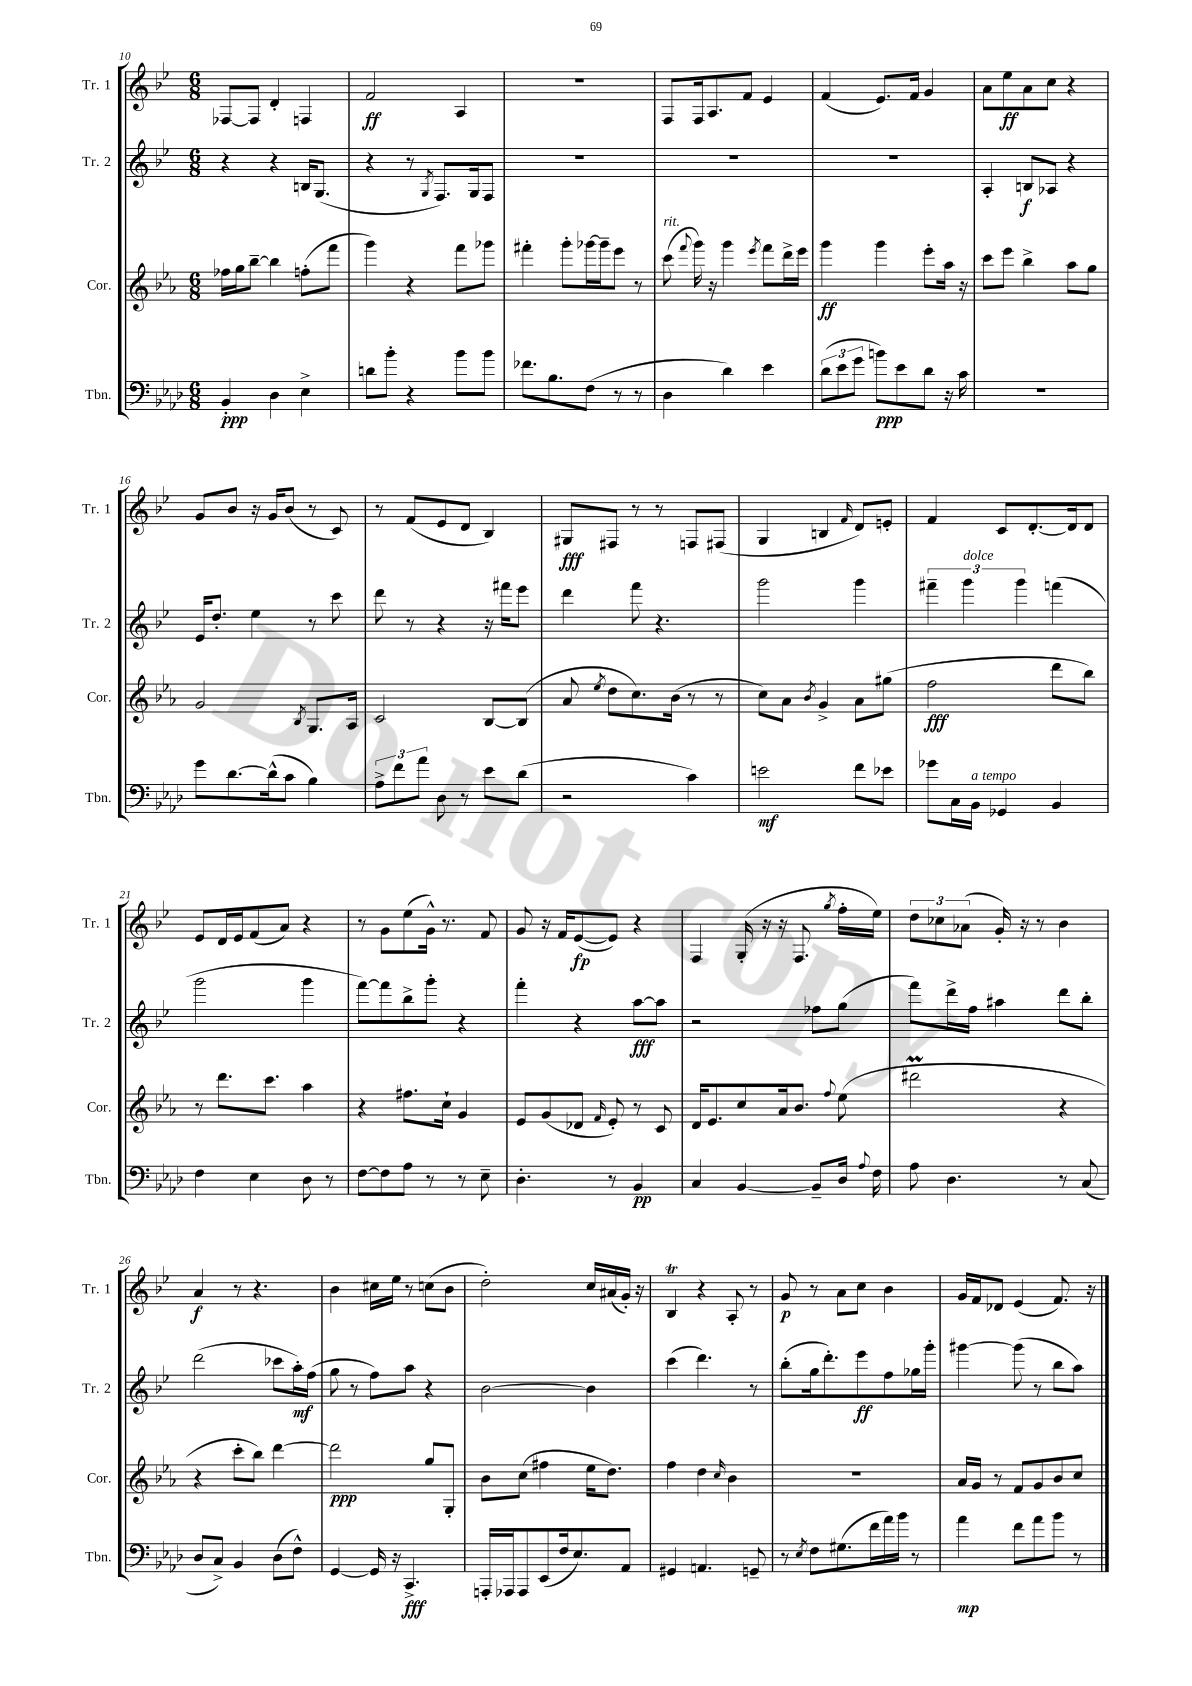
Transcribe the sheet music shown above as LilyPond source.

<<
\new StaffGroup <<
\new Staff = "s0" \with { instrumentName = "Tr. 1" shortInstrumentName = "Tr. 1" } {
    \clef treble \key bes \major \numericTimeSignature \time 6/8
    \autoBeamOff fes8[~ fes8] d'4-. f4 |
    f'2\ff a4 |
    R2. |
    f8[ f16 a8. f'8] ees'4 |
    f'4( ees'8.[) f'16] g'4 |
    a'8[ ees''8\ff a'8 c''8] r4 |
    g'8[ bes'8] r16 g'16[ bes'8]( r8 c'8) |
    r8 f'8[( ees'8 d'8] bes4) |
    gis8[\fff fis8] r8 r8 f8[ fis8]( |
    g4 b4 \grace { f'16 } d'8[) e'8]-. |
    f'4 c'8[ d'8.~-. d'16 d'8] |
    ees'8[ d'16 ees'16 f'8( a'8]) r4 |
    r8 g'8[ ees''8( g'16]-^) r8. f'8 |
    g'8 r16 f'16[ ees'8~\fp( ees'8]) r4 |
    f4 g16-.( r16 r16 f8. \acciaccatura { g''8 } f''16[-. ees''16]) |
    \tuplet 3/2 { d''8[ ces''8 aes'8]( } g'16-.) r16 r8 bes'4 |
    a'4\f r8 r4. |
    bes'4 cis''16[ ees''16] r8 c''8[( bes'8] |
    d''2-.) c''16[ ais'16( g'16]-.) r16 |
    bes4\trill r4 a8-. r8 |
    g'8\p r8 a'8[ c''8] bes'4 |
    g'16[ f'16 des'8] ees'4( f'8.) r16 \bar "|." |
}
\new Staff = "s1" \with { instrumentName = "Tr. 2" shortInstrumentName = "Tr. 2" } {
    \clef treble \key bes \major \numericTimeSignature \time 6/8
    \autoBeamOff r4 r4 b16[ g8.]( |
    r4 r8 \acciaccatura { g8 } f8.[) g16 f8] |
    R2. |
    R2. |
    R2. |
    a4-. b8[\f aes8] r4 |
    ees'16[ d''8.]-. ees''4 r8 c'''8 |
    d'''8 r8 r4 r16 fis'''16[ ees'''8] |
    d'''4 f'''8 r4. |
    g'''2 g'''4 |
    \tuplet 3/2 { fis'''4-- g'''4^\markup { \italic "dolce" } g'''4 } f'''4( |
    g'''2 g'''4 |
    f'''8[~) f'''8 bes''8-> g'''8]-. r4 |
    f'''4-. r4 a''8[~\fff a''8] |
    r2 fes''8[ g''8]( |
    f'''8[) d'''16-> f''16] ais''4 d'''8[ bes''8]-. |
    d'''2( ces'''8[ a''16-.\mf) f''16]( |
    g''8 r8 f''8[) a''8] r4 |
    bes'2~ bes'4 |
    c'''4( d'''4.) r8 |
    bes''8[-.( g''16 d'''8.-.) ees'''8\ff f''8 ges''16 g'''16]-. |
    gis'''4~ gis'''8( r8 bes''8[ a''8]) \bar "|." |
}
\new Staff = "s2" \with { instrumentName = "Cor." shortInstrumentName = "Cor." } {
    \clef treble \key ees \major \numericTimeSignature \time 6/8
    \autoBeamOff fes''16[ g''16 bes''8]~-- bes''4 f''8[-.( f'''8] |
    g'''4) r4 f'''8[ ges'''8] |
    fis'''4-. g'''8[-. ges'''16~ ges'''16-- ees'''8] r8 |
    c'''8^\markup { \italic "rit." }( \appoggiatura { f'''8 } g'''16) r16 g'''4 \acciaccatura { ees'''8 } f'''8[ d'''16-> ees'''16] |
    g'''4\ff g'''4 ees'''8[-. aes''16] r16 |
    c'''8[ ees'''8] bes''4-> aes''8[ g''8] |
    g'2 \acciaccatura { bes8 } g8.[ aes16] |
    c'2 bes8[~ bes8]( |
    aes'8 \acciaccatura { ees''8 } d''8[ c''8.) bes'16]( r8 r8 |
    c''8[) aes'8] \acciaccatura { bes'8 } g'4-> aes'8[ gis''8]( |
    f''2\fff d'''8[ bes''8]) |
    r8 d'''8.[ c'''8.] aes''4 |
    r4 fis''8.[ c''16]-! g'4 |
    ees'8[ g'8( des'8] \grace { f'16 } ees'8-.) r8 c'8 |
    d'16[ ees'8. c''8 aes'16 bes'8.] \appoggiatura { f''8 } ees''8( |
    dis'''2\prall r4 |
    r4 c'''8[-. bes''8]) d'''4~ |
    d'''2\ppp g''8[ g8]-. |
    bes'8[ c''8]( fis''4 ees''16[ d''8.]) |
    f''4 d''4 \grace { c''16 } bes'4 |
    R2. |
    aes'16[ g'16] r8 f'8[ g'8 bes'8 c''8] \bar "|." |
}
\new Staff = "s3" \with { instrumentName = "Tbn." shortInstrumentName = "Tbn." } {
    \clef bass \key aes \major \numericTimeSignature \time 6/8
    \autoBeamOff bes,4-.\ppp des4 ees4-> |
    d'8[ bes'8]-. r4 bes'8[ bes'8] |
    fes'8.[ bes8. f8]( r8 r8 |
    des4 des'4) ees'4 |
    \tuplet 3/2 { des'8[( ees'8 g'8] } b'8[\ppp) ees'8 des'8] r16 c'16 |
    R2. |
    g'8[ des'8.~ des'16-^( c'8] bes4) |
    \tuplet 3/2 { aes8[-> f'8 aes'8] } des8 r8 ees'8[ des'8]( |
    r2 c'4) |
    e'2\mf f'8[ ees'8] |
    ges'8[ c16 bes,16]^\markup { \italic "a tempo" } ges,4 bes,4 |
    f4 ees4 des8 r8 |
    f8[~ f8 aes8] r8 r8 ees8-- |
    des4.-. r8 bes,4\pp |
    c4 bes,4~ bes,8[-- des16] \appoggiatura { aes8 } f16 |
    aes8 des4. r8 c8( |
    des8[ c8]->) bes,4 des8[( f8]-^) |
    g,4~ g,16 r16 c,4.->\fff |
    a,,16[-. aes,,16 aes,,8 ees,8( f16 ees8.) aes,8] |
    gis,4 a,4. g,8-- |
    r8 \acciaccatura { ees8 } f8[ gis8.( f'16 aes'16) bes'16] r8 |
    aes'4\mp f'8[ aes'8 bes'8] r8 \bar "|." |
}
>>
>>
\layout { \context { \Score currentBarNumber = #10 } }
